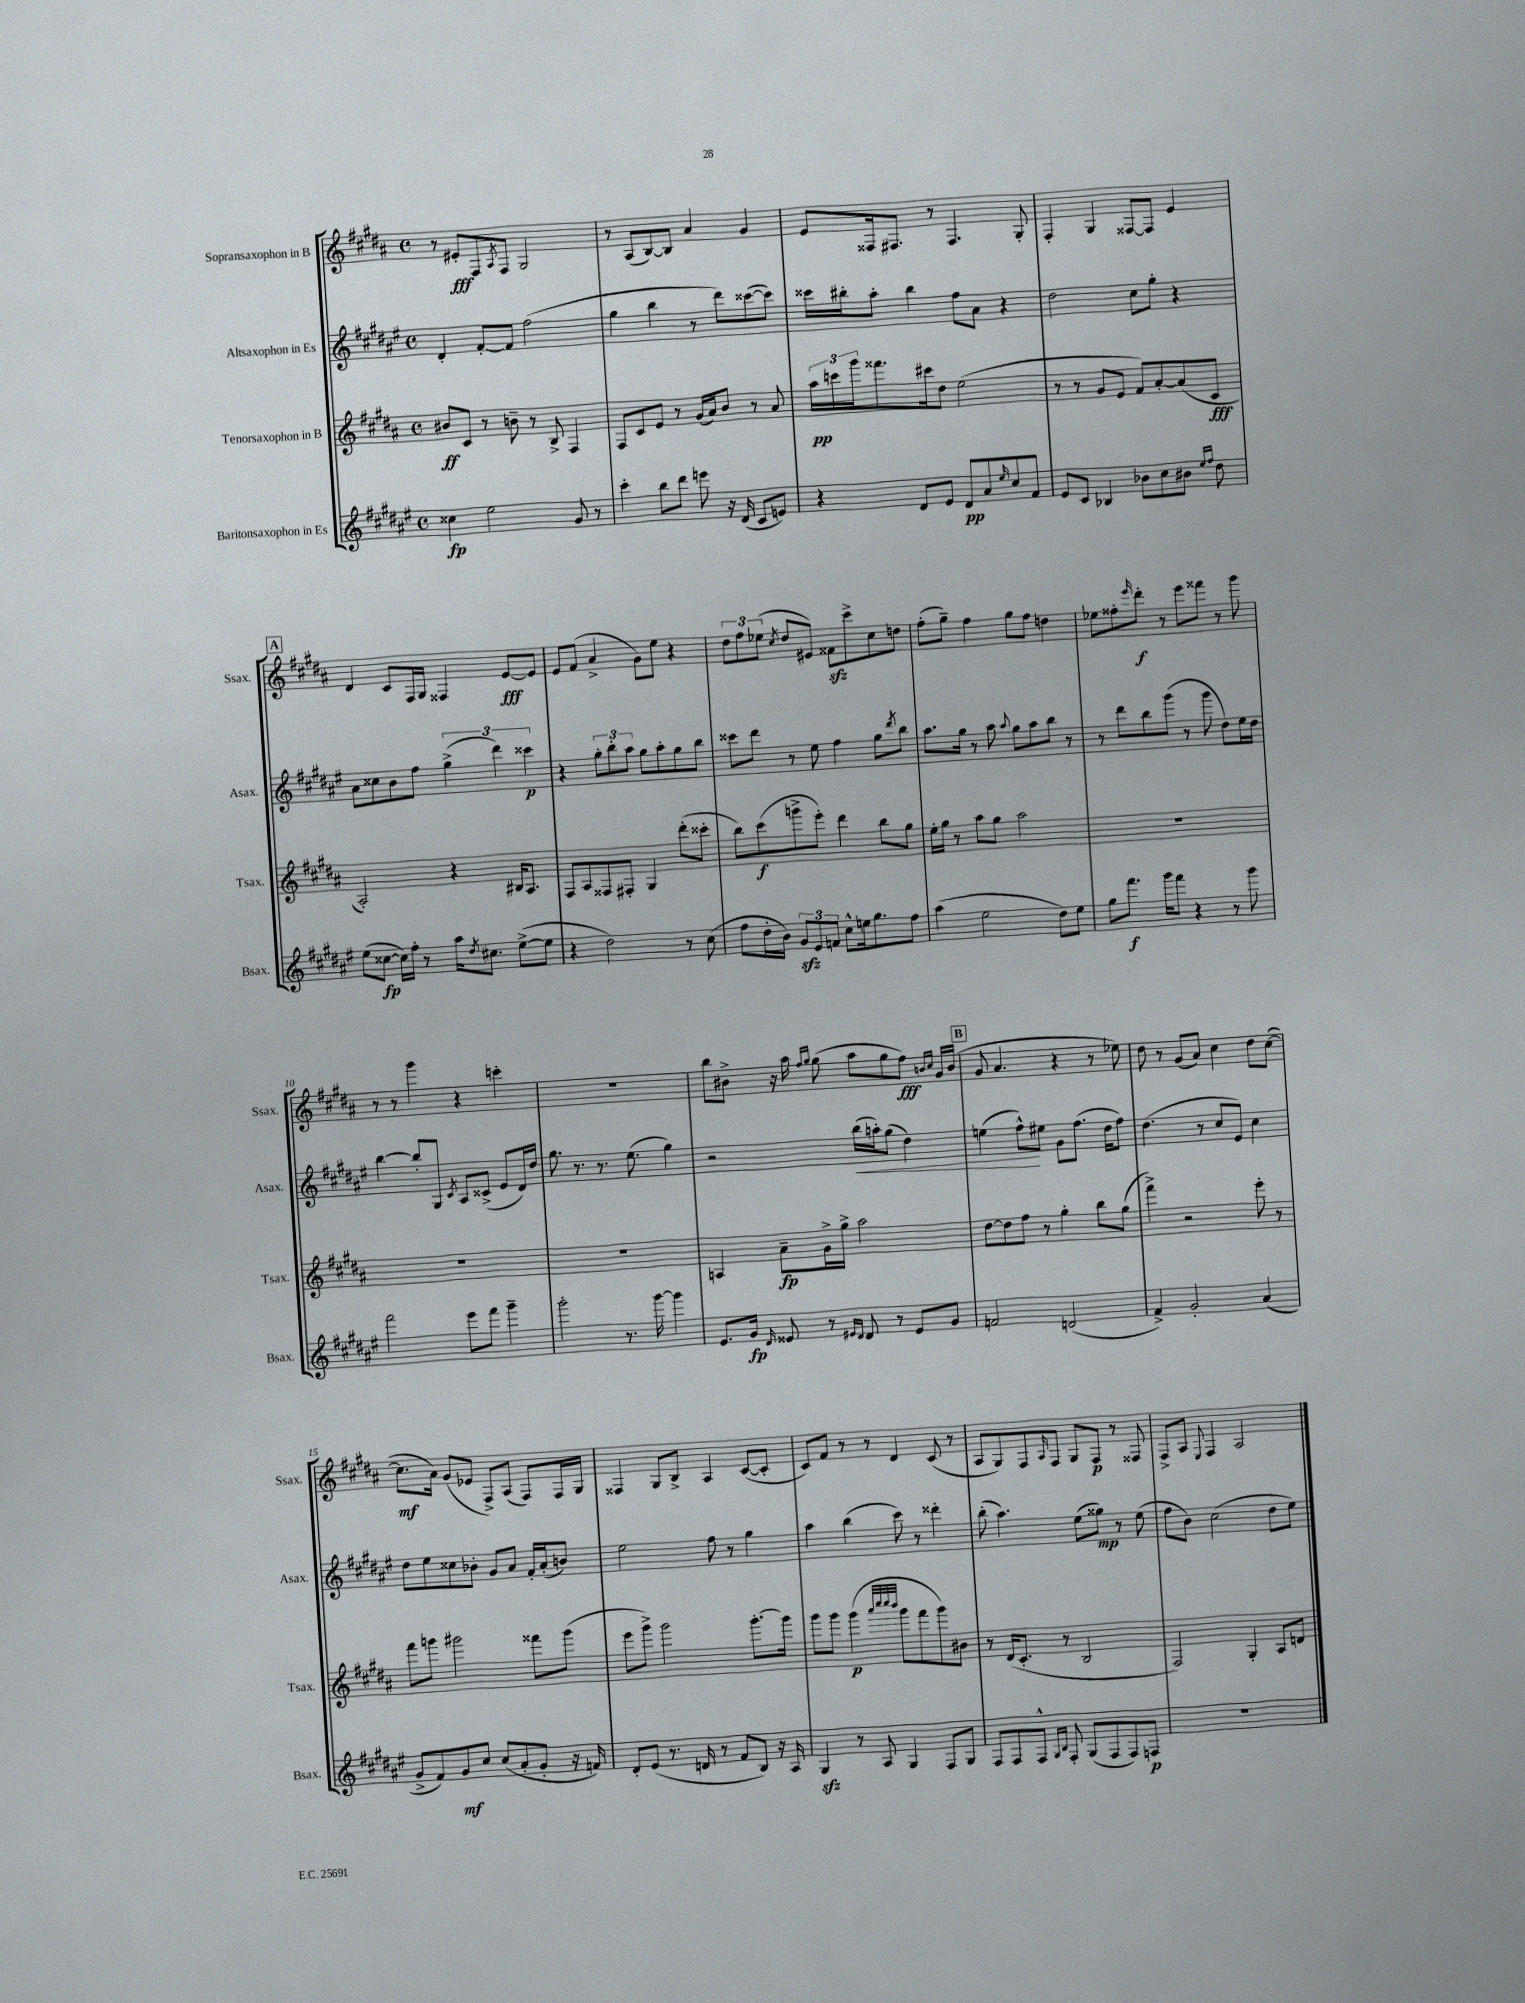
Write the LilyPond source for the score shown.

<<
\new StaffGroup <<
\new Staff = "s0" \with { instrumentName = "Sopransaxophon in B" shortInstrumentName = "Ssax." } {
    \clef treble \key b \major \defaultTimeSignature \time 4/4
    r8 eis'8-.\fff fis8 \acciaccatura { ais8 } fis8 gis2 |
    r8 ais8( b8~) b8 ais'4 gis'4 |
    e'8 fisis16 fis8. r8 fis4. gis8-. |
    fis4-. gis4 fisis8~ fisis8 e'4 |
    \mark \markup { \box "A" } dis'4 cis'8 fis16 gis16 fisis4 e'8~\fff e'8 |
    e'8 fis'8( ais'4-> gis'8) e''8 r4 |
    \tuplet 3/2 { dis''8 fis''8 ees''8( } \acciaccatura { cis''8 } dis''8 eis'8) fisis'8\sfz cis'''8-> cis''8 d''8 |
    fis''8-.( gis''8--) fis''4 gis''8 fis''8 d''4 |
    ees''8 fisis''8-. \grace { e'''16 } dis'''8-.\f r8 e'''8 fisis'''8 r8 gis'''8 |
    r8 r8 gis'''4 r4 c'''4-. |
    R1 |
    b''8 bis'8-> r16 ais''16 \grace { fis''16 gis''16 } gis''8( ais''8 gis''8 fis''8\fff) \grace { b'16 cis''16 } gis'16 b'16( |
    \mark \markup { \box "B" } gis'8 ais'4. r4 r8 ees''8) |
    dis''8 r8 gis'8( ais'8) cis''4 dis''8 cis''8~( |
    cis''8.\mf ais'16) gis'8( ees'8 fis8->) ais8( fis8) fis16 gis16 |
    fisis4 gis8 b8-> ais4 cis'8~( cis'8-. |
    cis'8) fis'8 r8 r8 dis'4 cis'8( r8 |
    ais8 gis8) fis8 \grace { ais16 } fis8 gis8 fis8\p r8 fisis8 |
    fis8-> ais8 \appoggiatura { e8 } fis4 ais2 \bar "|." |
}
\new Staff = "s1" \with { instrumentName = "Altsaxophon in Es" shortInstrumentName = "Asax." } {
    \clef treble \key fis \major \defaultTimeSignature \time 4/4
    dis'4-. fis'8~-. fis'8 fis''2( |
    gis''4 b''4 r8 dis'''8) cisis'''8~( cisis'''8) |
    cisis'''16 bis''16-. ais''8-. bis''4 fis''8 ais'8 r4 |
    dis''2 cis''8 gis''8-. r4 |
    \mark \markup { \box "A" } ais'8 cisis''8 b'8 fis''8 \tuplet 3/2 { gis''4->( dis'''4) cisis'''4\p } |
    r4 \tuplet 3/2 { gis''8-. b''8-. ais''8 } gis''8 ais''8-. gis''8 b''8 |
    cisis'''8 dis'''8 r8 eis''8 fis''4 gis''8 \acciaccatura { dis'''8 } b''8 |
    ais''8. gis''16 r8 ais''8 \appoggiatura { ais''8 } gis''8 ais''8 b''8 r8 |
    r8 dis'''8 b''8 gis'''8( r8 gis'''8 dis''8) eis''16 dis''16 |
    b''4~ b''8-. gis8 \acciaccatura { cis'8 } ais8 cisis'8->( eis'8 dis'16) dis''16 |
    gis''8. r8. r8. eis''8.( gis''4) |
    r2 b''16\<( a''16-.) gis''8( dis''4) |
    \mark \markup { \box "B" } e''4( fis''8-^\!) eis''8 gis'8 fis''8.( dis''16 fis''8) |
    dis''4.( r8 cis''8 eis'8) cis''4 |
    dis''8 eis''8 cisis''8 bes'8-. gis'8 ais'8 fis'16-. ais'16-.( b'8) |
    eis''2 fis''8 r8 gis''4 |
    ais''4 b''4( cis'''8) r8 disis'''4-. |
    b''8-.( ais''4.) eis''8( gisis''8\mp) r8 eis''8( |
    fis''8 b'8) cis''2( dis''8 eis''8) \bar "|." |
}
\new Staff = "s2" \with { instrumentName = "Tenorsaxophon in B" shortInstrumentName = "Tsax." } {
    \clef treble \key b \major \defaultTimeSignature \time 4/4
    bis'8\ff cis'8 r8 b'8-- r8 b8-> fis4 |
    fis8 cis'8 e'8 r8 gis'16( ais'16) b'8 r8 ais'8 |
    \tuplet 3/2 { ais''16\pp c'''16 gis'''16 } fisis'''8. cis'''16 dis''8 e''2( |
    r8 r8 gis'8 e'8 fis'8) ais'8~-. ais'8( cis'8\fff |
    \mark \markup { \box "A" } ais2-.) r4 bis16 ais8. |
    fis8 ais8 fisis8 fis8-. gis4 dis'''8-.( cisis'''8-. |
    b''8) cis'''8\f( g'''8-> e'''8-.) dis'''4 b''8 gis''8 |
    e''16-. gis''16 r8 ais''8 gis''8 ais''2 |
    R1 |
    R1 |
    R1 |
    a4 ais'8--\fp gis'16-> gis''16-> ais''2 |
    \mark \markup { \box "B" } dis''8~ dis''8 fis''8 r8 gis''4-. b''8 gis''8( |
    fis'''4->) r2 e'''8-. r8 |
    fis'''8 g'''8 gis'''2 fisis'''8 gis'''8( |
    e'''8 gis'''8->) gis'''2 gis'''8.~-. gis'''16 |
    gis'''8 gis'''8 gis'''4\p( \grace { ais'''32 cis''''32 cis''''32 b'''32 } gis'''8 fis'''8 gis'''8) bis'8 |
    r8 dis'16( cis'8.-. r8 b2 |
    fis2) gis4-. ais8 d'8 \bar "|." |
}
\new Staff = "s3" \with { instrumentName = "Baritonsaxophon in Es" shortInstrumentName = "Bsax." } {
    \clef treble \key fis \major \defaultTimeSignature \time 4/4
    cisis''4\fp eis''2 gis'8 r8 |
    cis'''4-. b''8 dis'''8 e'''8 r16 dis'16( cis'8 e'8) |
    r4 dis'8 eis'8 dis'8\pp ais'8 \grace { eis''16 } cis''8 fis'8 |
    eis'8 cis'8 bes4 bes'8 cis''8 bis'8 \grace { eis''16 fis''16 } dis''8 |
    \mark \markup { \box "A" } eis''8( cisis''8~\fp cisis''16) fis''16-. r8 ais''16 \acciaccatura { dis''8 } cis''8. eis''8~->( eis''8 |
    r4 dis''2) r8 cis''8( |
    fis''8 dis''16-. b'16) \tuplet 3/2 { gis'8\sfz eis'8 f'8 } cis''8-^ e''16 gis''8. fis''8 |
    ais''4( eis''2 dis''8) eis''8 |
    gis''8 fis'''8.\f gis'''16 fis'''8 r4 r8 gis'''8 |
    fis'''2 eis'''8 fis'''8 gis'''4-- |
    gis'''2-. r8. gis'''16~ gis'''4 |
    eis'8. gis'16\fp \grace { dis'16 } eisis'8 r8 \grace { eis'16 dis'16 } dis'8 r8 eis'8 gis'8 |
    \mark \markup { \box "B" } f'2 d'2( |
    fis'4->) gis'2-. ais'4( |
    gis'8-> fis'8) gis'8\mf cis''8 cis''8( ais'8-. gis'8-. r16 f'16) |
    dis'8-. eis'8( r8. d'16 r8 fis'8 b8) r16 ais16 |
    gis4\sfz r8 ais8 gis4 fis8 gis8 |
    fis8 fis8 fis8-^ \grace { gis16 b16 } fis8-. gis8( fis8 fis8) f8\p |
    R1 \bar "|." |
}
>>
>>
